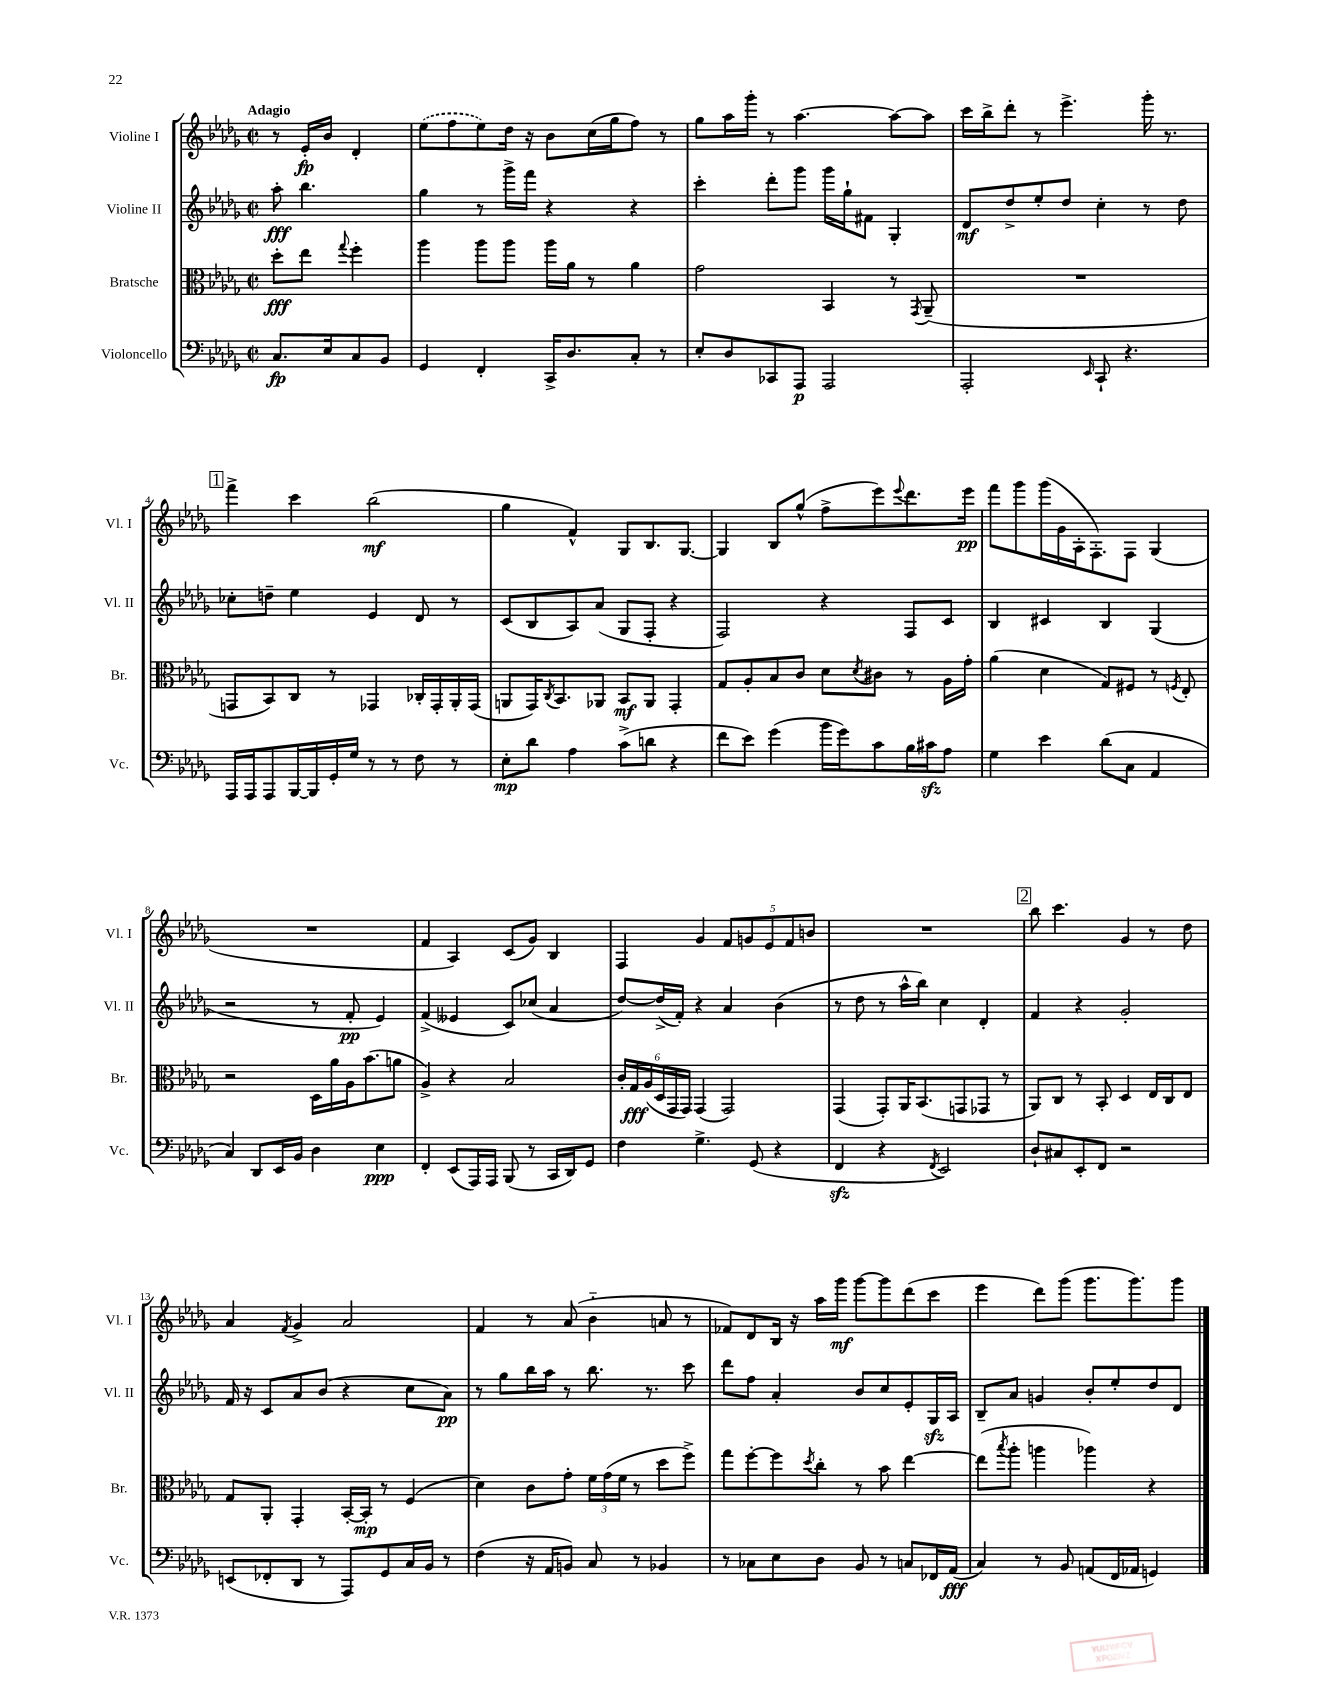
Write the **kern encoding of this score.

**kern	**kern	**kern	**kern
*staff4	*staff3	*staff2	*staff1
*clefF4	*clefC3	*clefG2	*clefG2
*k[b-e-a-d-g-]	*k[b-e-a-d-g-]	*k[b-e-a-d-g-]	*k[b-e-a-d-g-]
*M2/2	*M2/2	*M2/2	*M2/2
*met(c|)	*met(c|)	*met(c|)	*met(c|)
8.C	8dd-'	8aa-'	8r
.	8ee-	4.bb-	16e-'
16E-	.	.	16b-
.	8qqgg-	.	.
8C	4ff'	.	4d-'
8BB-	.	.	.
=	=	=	=
4GG-	4aa-	4gg-	(8ee-
.	.	.	8ff
4FF'	8aa-	8r	8ee-)
.	8aa-	16ggg-^	16dd-
.	.	16fff	16r
16CC^	16aa-	4r	8b-
8.D-	16a-	.	.
.	8r	.	(16cc
.	.	.	16gg-
8C'	4a-	4r	8ff)
8r	.	.	8r
=	=	=	=
8E-'	2g-	4ccc'	8gg-
8D-	.	.	16aa-
.	.	.	16ggg-'
8CC-	.	8ddd-'	8r
8AAA-	.	8ggg-	[4.aa-
2AAA-	4BB-	16ggg-	.
.	.	16gg-`	.
.	.	8f#	.
.	8r	4G-'	8aa-_
.	8qGG-	.	.
.	(8AA-~	.	8aa-]
=	=	=	=
2AAA-'	1r	8d-	16ccc
.	.	.	16bb-^
.	.	8dd-^	8ddd-'
.	.	8ee-'	8r
.	.	8dd-	4.eee-^
16qqEE-	.	.	.
8CC`	.	4cc'	.
4.r	.	.	.
.	.	8r	16ggg-'
.	.	.	8.r
.	.	8dd-	.
=	=	=	=
16AAA-	8GG	8cc-'	4fff^
16AAA-	.	.	.
8AAA-	8BB-)	8dd~	.
[16BBB-	8C	4ee-	4ccc
16BBB-]	.	.	.
16GG-'	8r	.	.
16G-	.	.	.
8r	4GG-	4e-	(2bb-
8r	.	.	.
8F	16C-'	8d-	.
.	16GG-'	.	.
8r	16AA-'	8r	.
.	(16GG-	.	.
=	=	=	=
8E-'	8AA	(8c	4gg-
8d-	16GG-)	8B-	.
.	8qC	.	.
.	8.BB-	.	.
4A-	.	8A-)	4f^^)
.	8AA-	(8a-	.
(8c^	8BB-	8G-	8G-
8d	8AA-	8F'	8.B-
4r	4GG-'	4r	.
.	.	.	[8.G-
=	=	=	=
8f	8G-	2F)	4G-]
8e-)	8A-'	.	.
(4g-	8B-	.	8B-
.	8c	.	(8gg-^^
16b-	8d-	4r	8ff^
16g-)	.	.	.
.	8qd-	.	.
8c	8c#	.	8eee-)
.	.	.	8qqeee-
16B-	8r	8F	8.ddd-
16c#	.	.	.
8A-	16A-	8c	.
.	16g-'	.	16eee-
=	=	=	=
4G-	(4a-	4B-	8fff
.	.	.	8ggg-
4e-	4d-	4c#	(16ggg-
.	.	.	16g-
.	.	.	16A-'
.	.	.	8.F')
(8d-	8G-)	4B-	.
8C	8F#	.	8F
4AA-	8r	(4G-	(4G-
.	8qF	.	.
.	8E-'	.	.
=	=	=	=
4C)	2r	2r	1r
8DD-	.	.	.
16EE-	.	.	.
16BB-	.	.	.
4D-	16D-	8r	.
.	16a-	.	.
.	16A-	8f'	.
.	(8.b-	.	.
4E-	.	4e-)	.
.	8a	.	.
=	=	=	=
4FF'	4A-^)	(4f^	4f
(8EE-	4r	4e--	4A-)
16AAA-)	.	.	.
16AAA-	.	.	.
(8BBB-	2B-	8c)	(8c
8r	.	(8cc-	8g-)
16CC	.	4a-	4B-
16DD-)	.	.	.
8GG-	.	.	.
=	=	=	=
4F	24c'	[8dd-)	4F
.	24G-	.	.
.	(24A-	.	.
.	24D-	(16dd-^]	.
.	24GG-	.	.
.	.	16f')	.
.	24GG-)	.	.
4.G-^	(4GG-	4r	4g-
.	2GG-)	4a-	10f
.	.	.	10g
(8GG-	.	.	.
.	.	.	10e-
4r	.	(4b-	.
.	.	.	10f
.	.	.	10b
=	=	=	=
4FF	(4GG-	8r	1r
.	.	8dd-	.
4r	8GG-')	8r	.
.	16AA-	16aa-^^	.
.	(8.BB-	16bb-)	.
8qFF	.	.	.
2EE-)	.	4cc	.
.	8GG	.	.
.	8GG-	4d-'	.
.	8r	.	.
=	=	=	=
8D-`	8AA-)	4f	8bb-
8C#	8C	.	4.ccc
8EE-'	8r	4r	.
8FF	8BB-'	.	.
2r	4D-	2g-'	4g-
.	16E-	.	8r
.	16C	.	.
.	8E-	.	8dd-
=	=	=	=
(8EE	8G-	16f	4a-
.	.	16r	.
8FF-'	8AA-'	8c	.
.	.	.	8qf
8DD-	4GG-'	8a-	4g-^
8r	.	(8b-	.
8AAA-)	[16BB-'	4r	2a-
.	16BB-']	.	.
8GG-	8r	.	.
16C	(4F	8cc	.
16BB-	.	.	.
8r	.	8a-)	.
=	=	=	=
(4F	4d-)	8r	4f
.	.	8gg-	.
16r	8c	16bb-	8r
16AA-	.	16aa-	.
8BB)	8g-'	8r	(8a-
8C	24f	8.bb-	4b-'~
.	(24g-	.	.
.	24f	.	.
8r	8r	.	.
.	.	8.r	.
4BB-	8dd-	.	8a
.	8ff^)	8ccc	8r
=	=	=	=
8r	8gg-	8ddd-	8f-)
8C-	[8ff'	8ff	8d-
8E-	8ff]	4a-'	16B-
.	.	.	16r
.	8qdd-	.	.
8D-	8cc'	.	16aa-
.	.	.	16ggg-
8BB-	8r	8b-	[8ggg-
8r	8b-	8cc	8ggg-]
8C	[4ee-	8e-'	(8ddd-
16FF-	.	16G-	8ccc
(16AA-	.	16A-	.
=	=	=	=
4C)	(8ee-]	8B-~	4eee-
.	8qbb-	.	.
.	8aa-'	8a-	.
8r	4aa	4g	8ddd-)
8BB-	.	.	(8ggg-
(8AA	4aa-)	8b-'	8.ggg-
16FF	.	8ee-'	.
16AA-	.	.	8.ggg-)
4GG)	4r	8dd-	.
.	.	8d-	8ggg-
==	==	==	==
*-	*-	*-	*-
